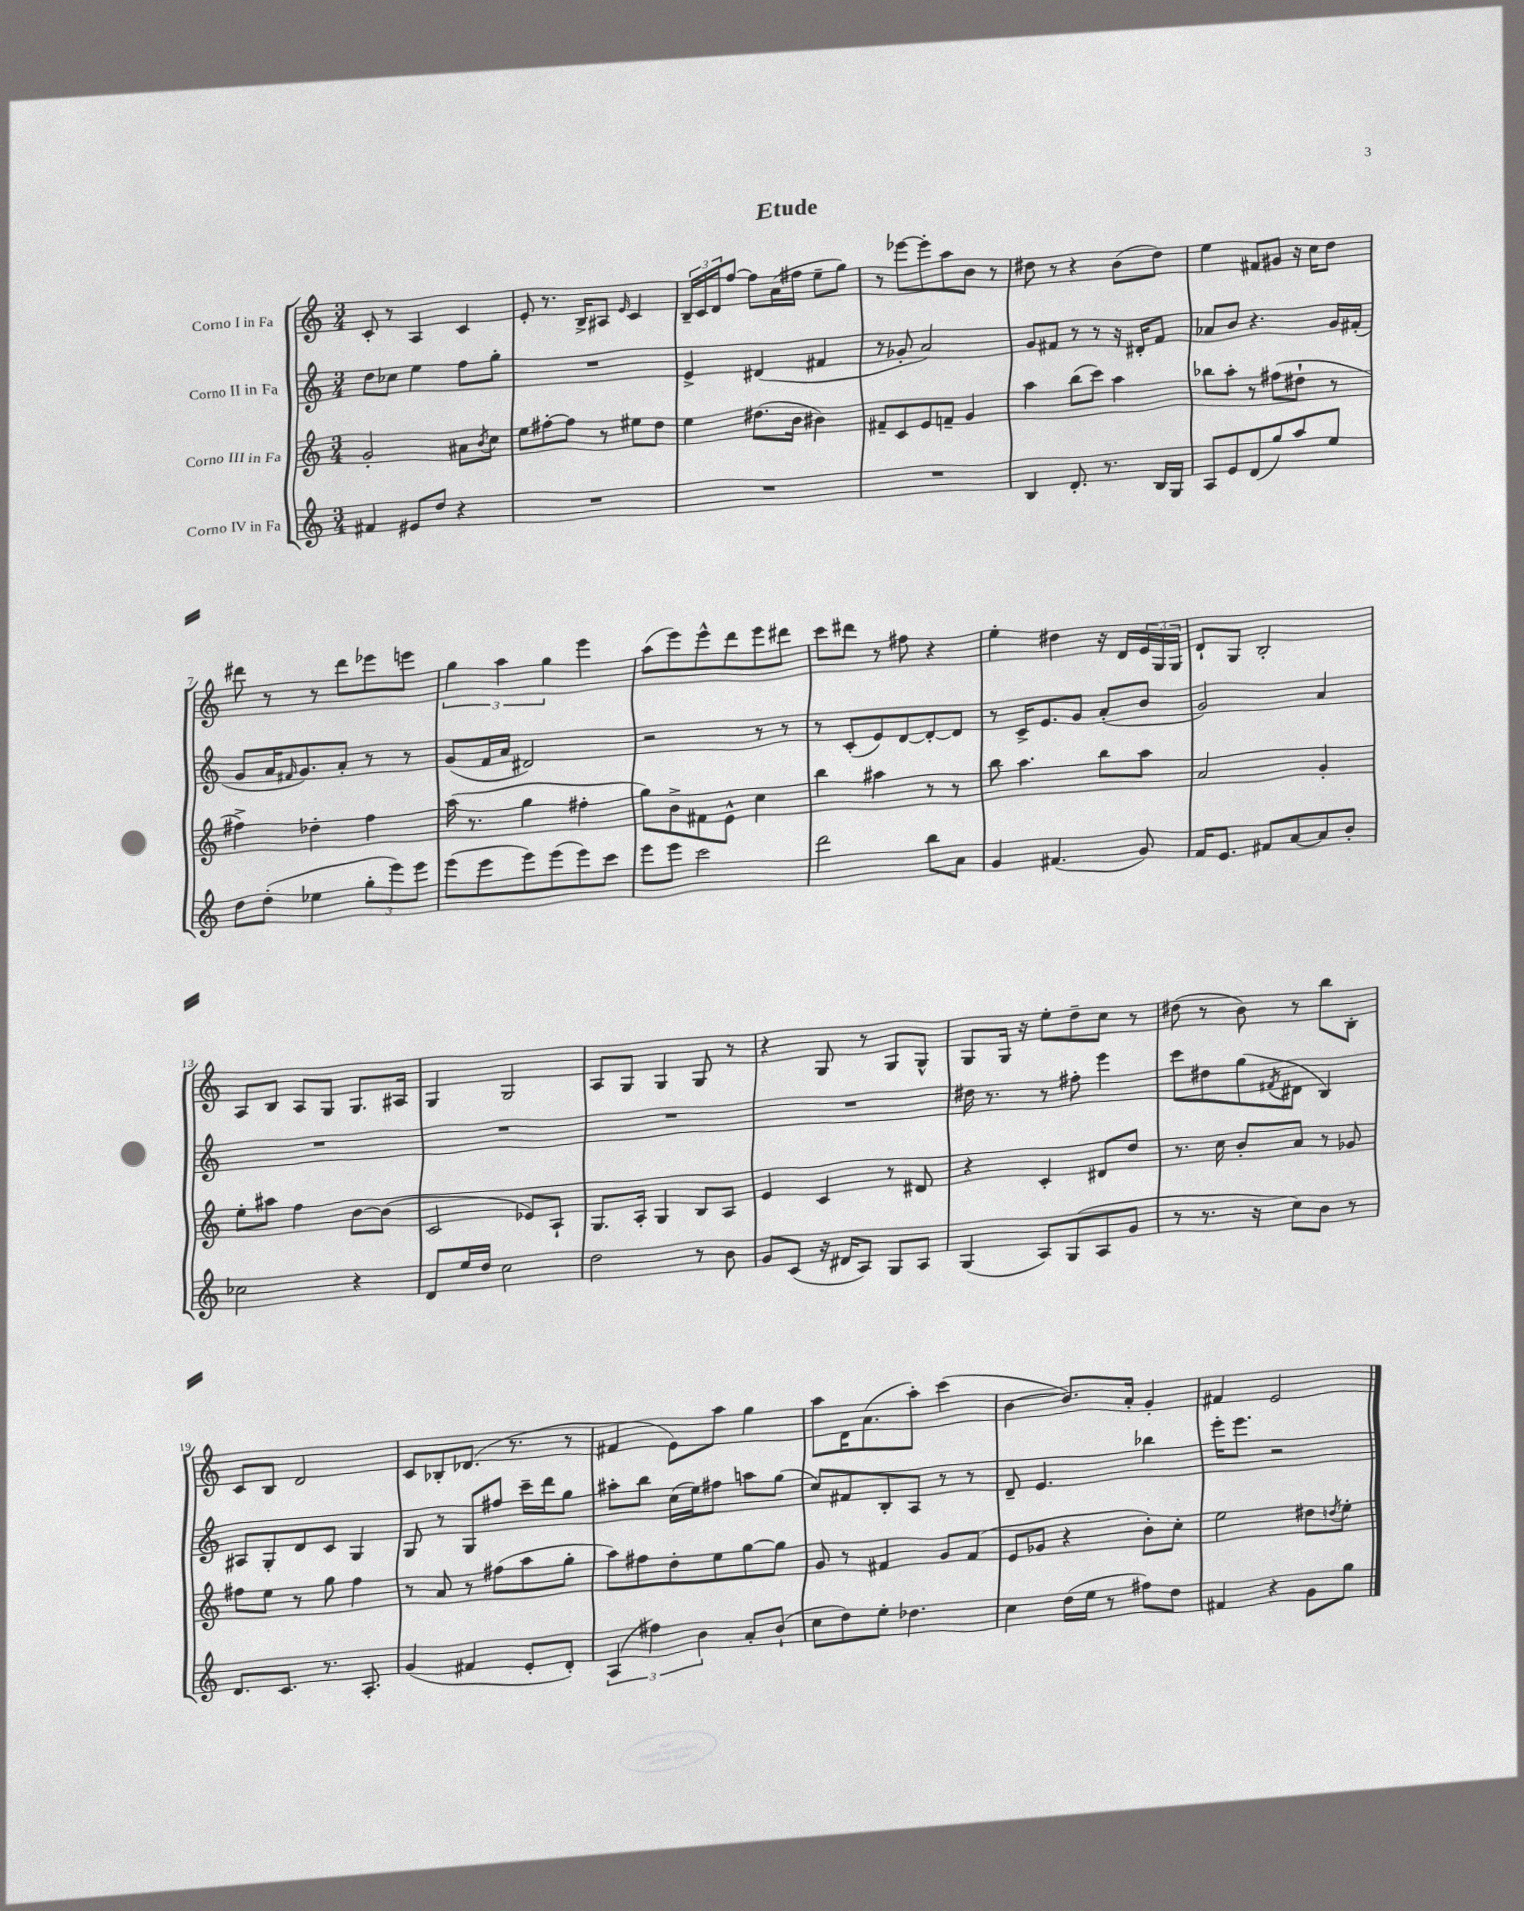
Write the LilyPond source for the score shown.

\header { title = "Etude" }
<<
\new StaffGroup <<
\new Staff = "s0" \with { instrumentName = "Corno I in Fa" } {
    \clef treble \key c \major \numericTimeSignature \time 3/4
    c'8-. r8 a4 c'4 |
    e'8-. r8. b16-> ais8 \grace { e'16 } c'4 |
    \tuplet 3/2 { b16-- c'16 d'16 } f''8~ f''8 a'16( fis''16 e''8-- g''8) |
    r8 ees'''8~ ees'''8-. a''8 b'8 r8 |
    dis''8 r8 r4 b'8( dis''8) |
    e''4 fis'8 gis'8 r16 c''16 d''8 |
    dis'''8 r8 r8 dis'''8 ees'''8 e'''8 |
    \tuplet 3/2 { g''4 a''4 g''4 } e'''4 |
    a''8( e'''8) e'''8-^ d'''8 e'''8 dis'''8 |
    c'''8 dis'''8 r8 fis''8 r4 |
    e''4-. dis''4 r16 d'16 \tuplet 3/2 { e'16 g16 g16 } |
    d'8-! g8 b2-. |
    a8 b8 a8 g8 g8. ais16 |
    g4 g2 |
    a8 g8 g4 g8 r8 |
    r4 g8 r8 g8 g8-^ |
    g8 g16 r16 e''8-. d''8-- c''8 r8 |
    dis''8( r8 b'8) r8 b''8 b8-. |
    c'8 b8 d'2 |
    c'8 bes8-. des'8.( r8. r8 |
    fis'4 e'8) a''8 g''4 |
    a''8 d'16 a'8.( a''8-.) c'''4( |
    b'4~ b'8.) a'16-. g'4-. |
    fis'4 e'2 \bar "|." |
}
\new Staff = "s1" \with { instrumentName = "Corno II in Fa" } {
    \clef treble \key c \major \numericTimeSignature \time 3/4
    d''8 ces''8 e''4 f''8 g''8-. |
    R2. |
    e'4-> dis'4( fis'4 |
    r8 ges'8-. a'2) |
    g'8 fis'8 r8 r8 r16 dis'16-. fis'8 |
    aes'8 b'8 r4. g'16 fis'16-.( |
    g'8 a'16 \grace { fis'16 } g'8.) a'8-. r8 r8 |
    g'8( f'16 a'16 dis'2) |
    r2 r8 r8 |
    r8 c'8-.( e'8) d'8~ d'8~-. d'8 |
    r8 c'16-> e'8. g'8 a'8-.( b'8 |
    g'2) a'4 |
    R2. |
    R2. |
    R2. |
    R2. |
    dis''16 r8. r8 fis''8-. e'''4 |
    c'''8 dis''8 g''8( \acciaccatura { fis'8 } dis'8 b4) |
    ais8 g8-. d'8 c'8 g4 |
    g8 r8 g8 fis''8 c'''16-- d'''16 g''8 |
    ais''8-. b''8 c''16( e''16) fis''8 a''8 g''8( |
    c''8) fis'8 b8-. a8 r8 r8 |
    d'8-- e'4. bes''4 |
    e'''16-. e'''8. r2 \bar "|." |
}
\new Staff = "s2" \with { instrumentName = "Corno III in Fa" } {
    \clef treble \key c \major \numericTimeSignature \time 3/4
    g'2-. ais'8 \acciaccatura { b'8 } c''8 |
    e''8 fis''8~-. fis''8 r8 eis''8 d''8 |
    e''4 dis''8.( b'16 bis'4) |
    fis'8-- c'8 e'8 f'8-- g'4 |
    a''4 b''8( c'''8) a''4 |
    bes''8 a''8-. r8 fis''8( dis''8-! r8 |
    fis''4->) des''4-. fis''4 |
    a''16( r8. g''4 fis''4-. |
    g''8) b'8-> fis'8 e'8-^ c''4 |
    b''4 ais''4 r8 r8 |
    b''8 a''4. b''8 a''8 |
    a'2 g'4-. |
    e''8-. ais''8 f''4 b'8~ b'8( |
    c'2 ees'8) a8-! |
    g8. a16-. g4 b8 a8 |
    e'4 c'4 r8 dis'8 |
    r4 c'4-. dis'8 d''8 |
    r8. c''16 b'8-. a'8 r8 ges'8 |
    fis''8 e''8 r8 g''8 fis''4 |
    r8 a'8 r8 fis''8( a''8 g''8-. |
    a''8) fis''8 d''8-. e''8 g''8~ g''8 |
    g'8 r8 fis'4 g'8 fis'8( |
    e'8 ges'8 r4 b'8-.) c''8-. |
    e''2 dis''8 \acciaccatura { d''8 } e''8-. \bar "|." |
}
\new Staff = "s3" \with { instrumentName = "Corno IV in Fa" } {
    \clef treble \key c \major \numericTimeSignature \time 3/4
    fis'4 eis'8 d''8 r4 |
    R2. |
    R2. |
    R2. |
    b4 d'8.-. r8. b16 g16 |
    a8 e'8 d'8( g''8) a''8 e''8 |
    d''8 d''8-.( ees''4 \tuplet 3/2 { g''8-. e'''8) e'''8 } |
    e'''8( e'''8 e'''8) e'''8( e'''8) c'''8 |
    e'''8 e'''8 c'''2 |
    d'''2 b''8 a'8 |
    g'4 fis'4.( g'8) |
    f'16 e'8. fis'8 a'8~ a'8 b'8-. |
    ces''2 r4 |
    d'8 e''16 d''16 c''2 |
    d''2 r8 b'8 |
    g'8 c'8( r16 dis'16 a8) g8 a8 |
    g4( a8) g8( a8 g'8 |
    r8 r8. r16 c''8) b'8 r8 |
    d'8. c'8. r8. a8.-. |
    g'4( fis'4 e'8-. d'8-.) |
    \tuplet 3/2 { a4( fis''4) b'4 } a'8-. b'8-!( |
    c''8 d''8) e''8-. des''4. |
    c''4 d''16( e''16 r8 fis''8) d''8 |
    fis'4 r4 g'8 g''8 \bar "|." |
}
>>
>>
